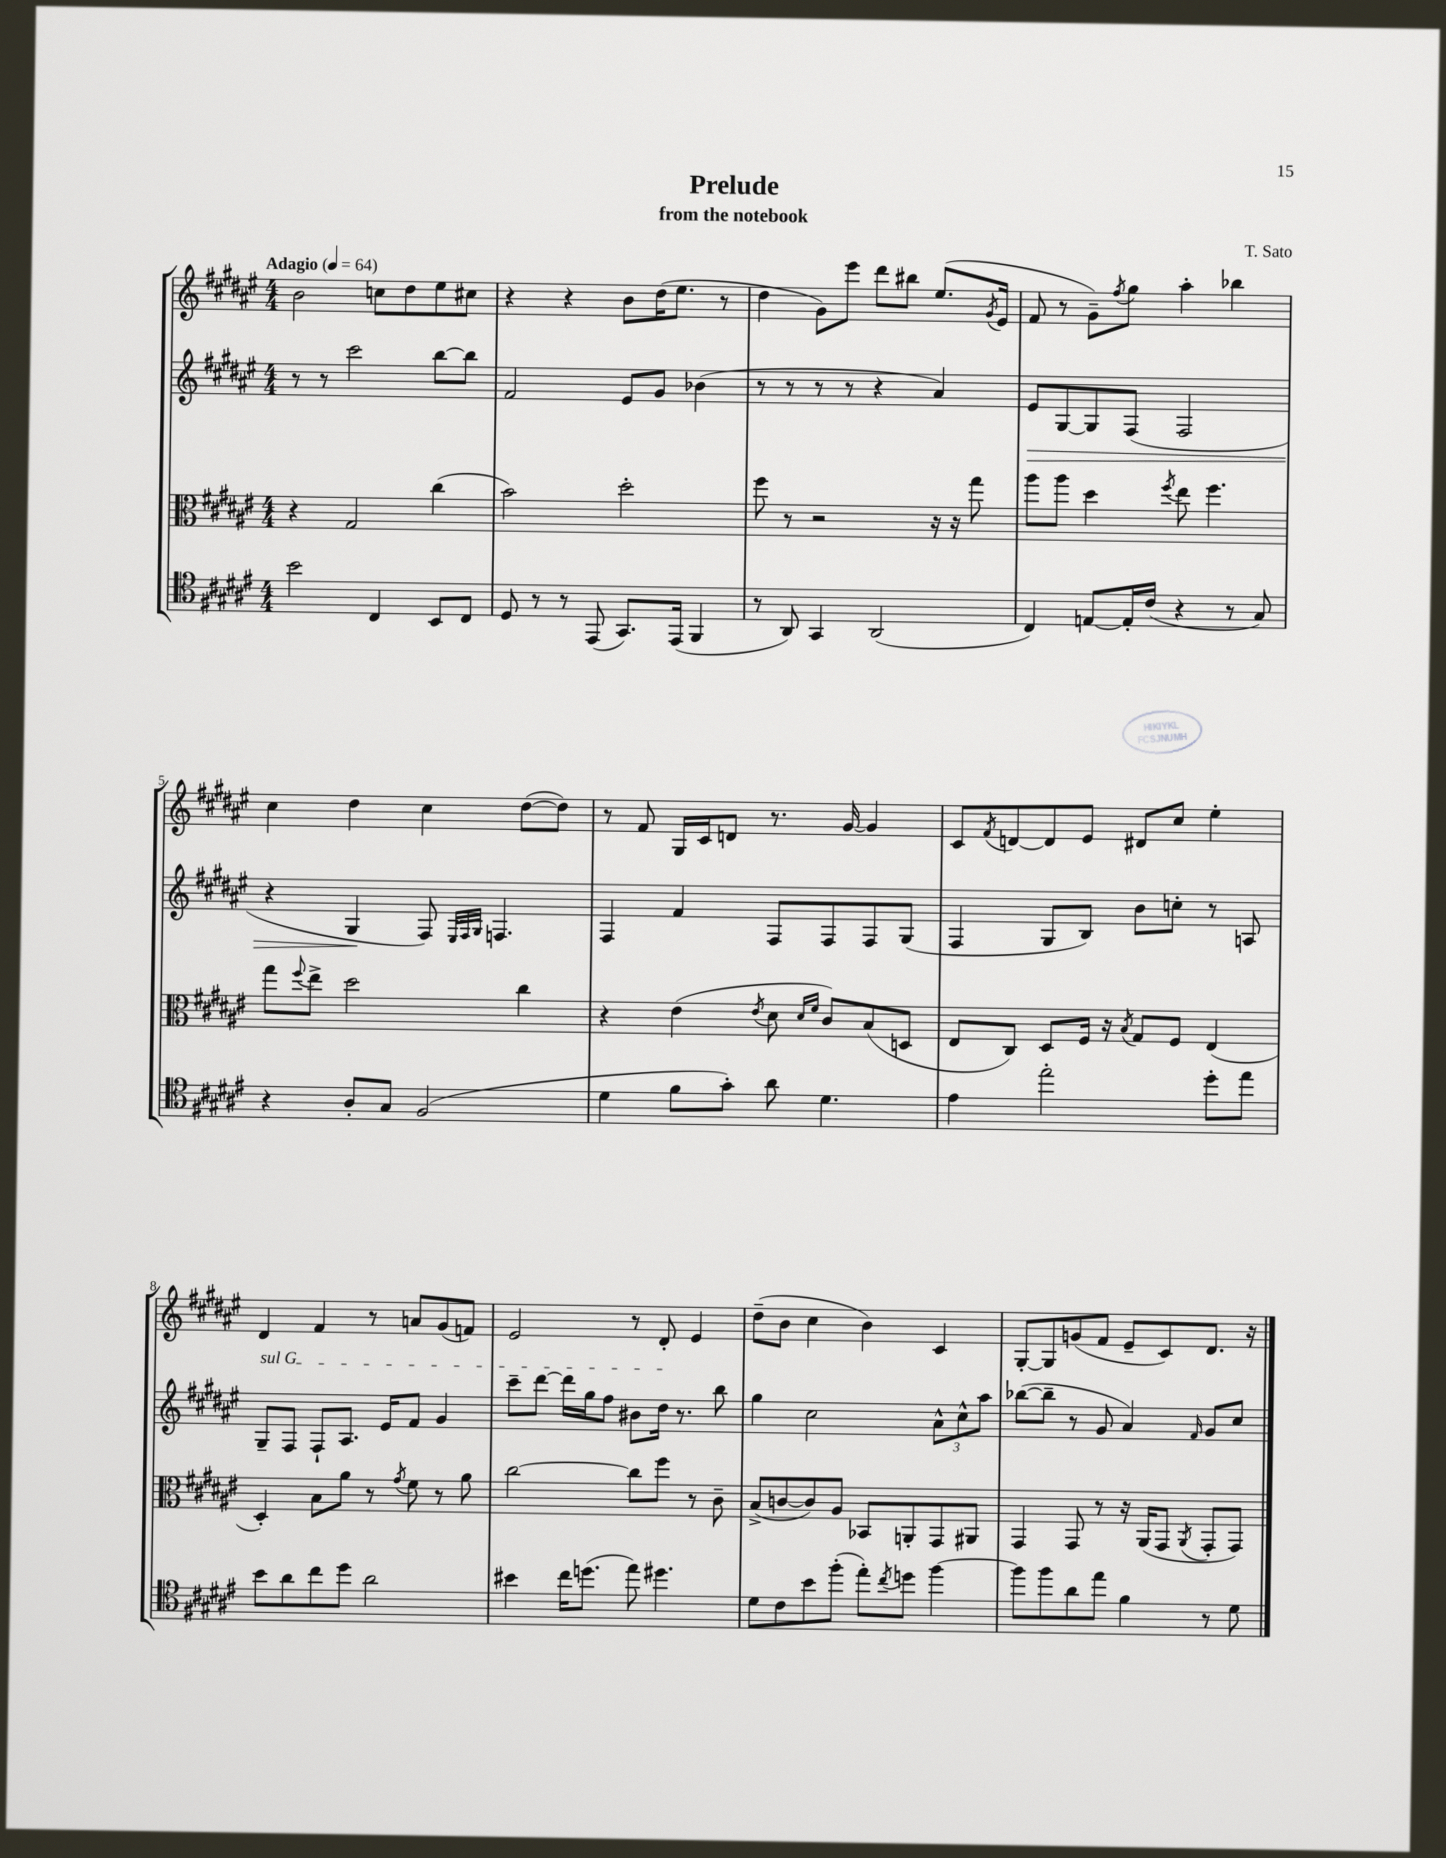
\header { title = "Prelude" composer = "T. Sato" subtitle = "from the notebook" }
<<
\new StaffGroup <<
\new Staff = "s0" {
    \clef treble \key fis \major \numericTimeSignature \time 4/4 \tempo "Adagio" 4 = 64
    b'2 c''8 dis''8 eis''8 cis''8 |
    r4 r4 b'8 dis''16( eis''8. r8 |
    dis''4 gis'8) eis'''8 dis'''8 bis''8 eis''8.( \acciaccatura { gis'8 } eis'16 |
    fis'8 r8 gis'8--) \acciaccatura { fis''8 } gis''8 ais''4-. bes''4 |
    cis''4 dis''4 cis''4 dis''8~( dis''8) |
    r8 fis'8 gis16 cis'16 d'8 r8. gis'16~ gis'4 |
    cis'8 \acciaccatura { fis'8 } d'8~ d'8 eis'8 dis'8 cis''8 eis''4-. |
    dis'4 fis'4 r8 a'8 gis'8( f'8) |
    eis'2 r8 dis'8-. eis'4 |
    dis''8--( b'8 cis''4 b'4) cis'4 |
    gis8~-. gis8 g'8( fis'8 eis'8-- cis'8) dis'8. r16 \bar "|." |
}
\new Staff = "s1" {
    \clef treble \key fis \major \numericTimeSignature \time 4/4
    r8 r8 cis'''2 b''8~ b''8 |
    fis'2 eis'8 gis'8 bes'4( |
    r8 r8 r8 r8 r4 ais'4) |
    eis'8\> gis8~ gis8 fis8( fis2 |
    r4 gis4\! fis8) \grace { eis32 fis32 gis32 } f4. |
    fis4 fis'4 fis8 fis8 fis8 gis8( |
    fis4 gis8 b8) b'8 c''8-. r8 a8 |
    \once \override TextSpanner.bound-details.left.text = \markup { \italic "sul G" } gis8--\startTextSpan fis8 fis8-! ais8. eis'16 fis'8 gis'4 |
    cis'''8-- dis'''8~ dis'''16 gis''16 fis''8 bis'8 dis''16\stopTextSpan r8. b''8 |
    gis''4 cis''2 \tuplet 3/2 { ais'8-^ cis''8-^ ais''8 } |
    bes''8~( bes''8-- r8 gis'8 ais'4) \grace { fis'16 } gis'8 cis''8 \bar "|." |
}
\new Staff = "s2" {
    \clef alto \key fis \major \numericTimeSignature \time 4/4
    r4 gis2 cis''4( |
    b'2) dis''2-. |
    fis''8 r8 r2 r16 r16 gis''8 |
    ais''8 ais''8 dis''4 \acciaccatura { fis''8 } eis''8 fis''4. |
    gis''8 \appoggiatura { fis''8 } eis''8-> dis''2 cis''4 |
    r4 eis'4( \acciaccatura { eis'8 } dis'8 \grace { dis'16 fis'16 } cis'8) b8( d8 |
    eis8 cis8) dis8 fis16 r16 \acciaccatura { b8 } gis8 fis8 eis4( |
    dis4-.) b8 ais'8 r8 \acciaccatura { gis'8 } fis'8 r8 ais'8 |
    cis''2~ cis''8 fis''8 r8 cis'8-- |
    b8->( c'8~ c'8) ais8 bes,8 a,8-. gis,8 ais,8 |
    gis,4 gis,8 r8 r16 ais,16( gis,8 \acciaccatura { ais,8 } gis,8-. gis,8) \bar "|." |
}
\new Staff = "s3" {
    \clef tenor \key fis \major \numericTimeSignature \time 4/4
    b'2 cis4 b,8 cis8 |
    dis8 r8 r8 eis,8( gis,8.) eis,16( fis,4 |
    r8 ais,8) gis,4 ais,2( |
    cis4) e8~ e16-. cis'16( r4 r8 gis8) |
    r4 ais8-. gis8 fis2( |
    dis'4 fis'8 gis'8-.) ais'8 dis'4. |
    eis'4 eis''2-. dis''8-. eis''8 |
    b'8 ais'8 cis''8 dis''8 ais'2 |
    bis'4 cis''16 d''8.( eis''8) dis''4. |
    dis'8 cis'8 b'8 fis''8-.( eis''8-.) \acciaccatura { cis''8 } d''8 fis''4~ |
    fis''8 fis''8 ais'8 eis''8 fis'4 r8 dis'8 \bar "|." |
}
>>
>>
